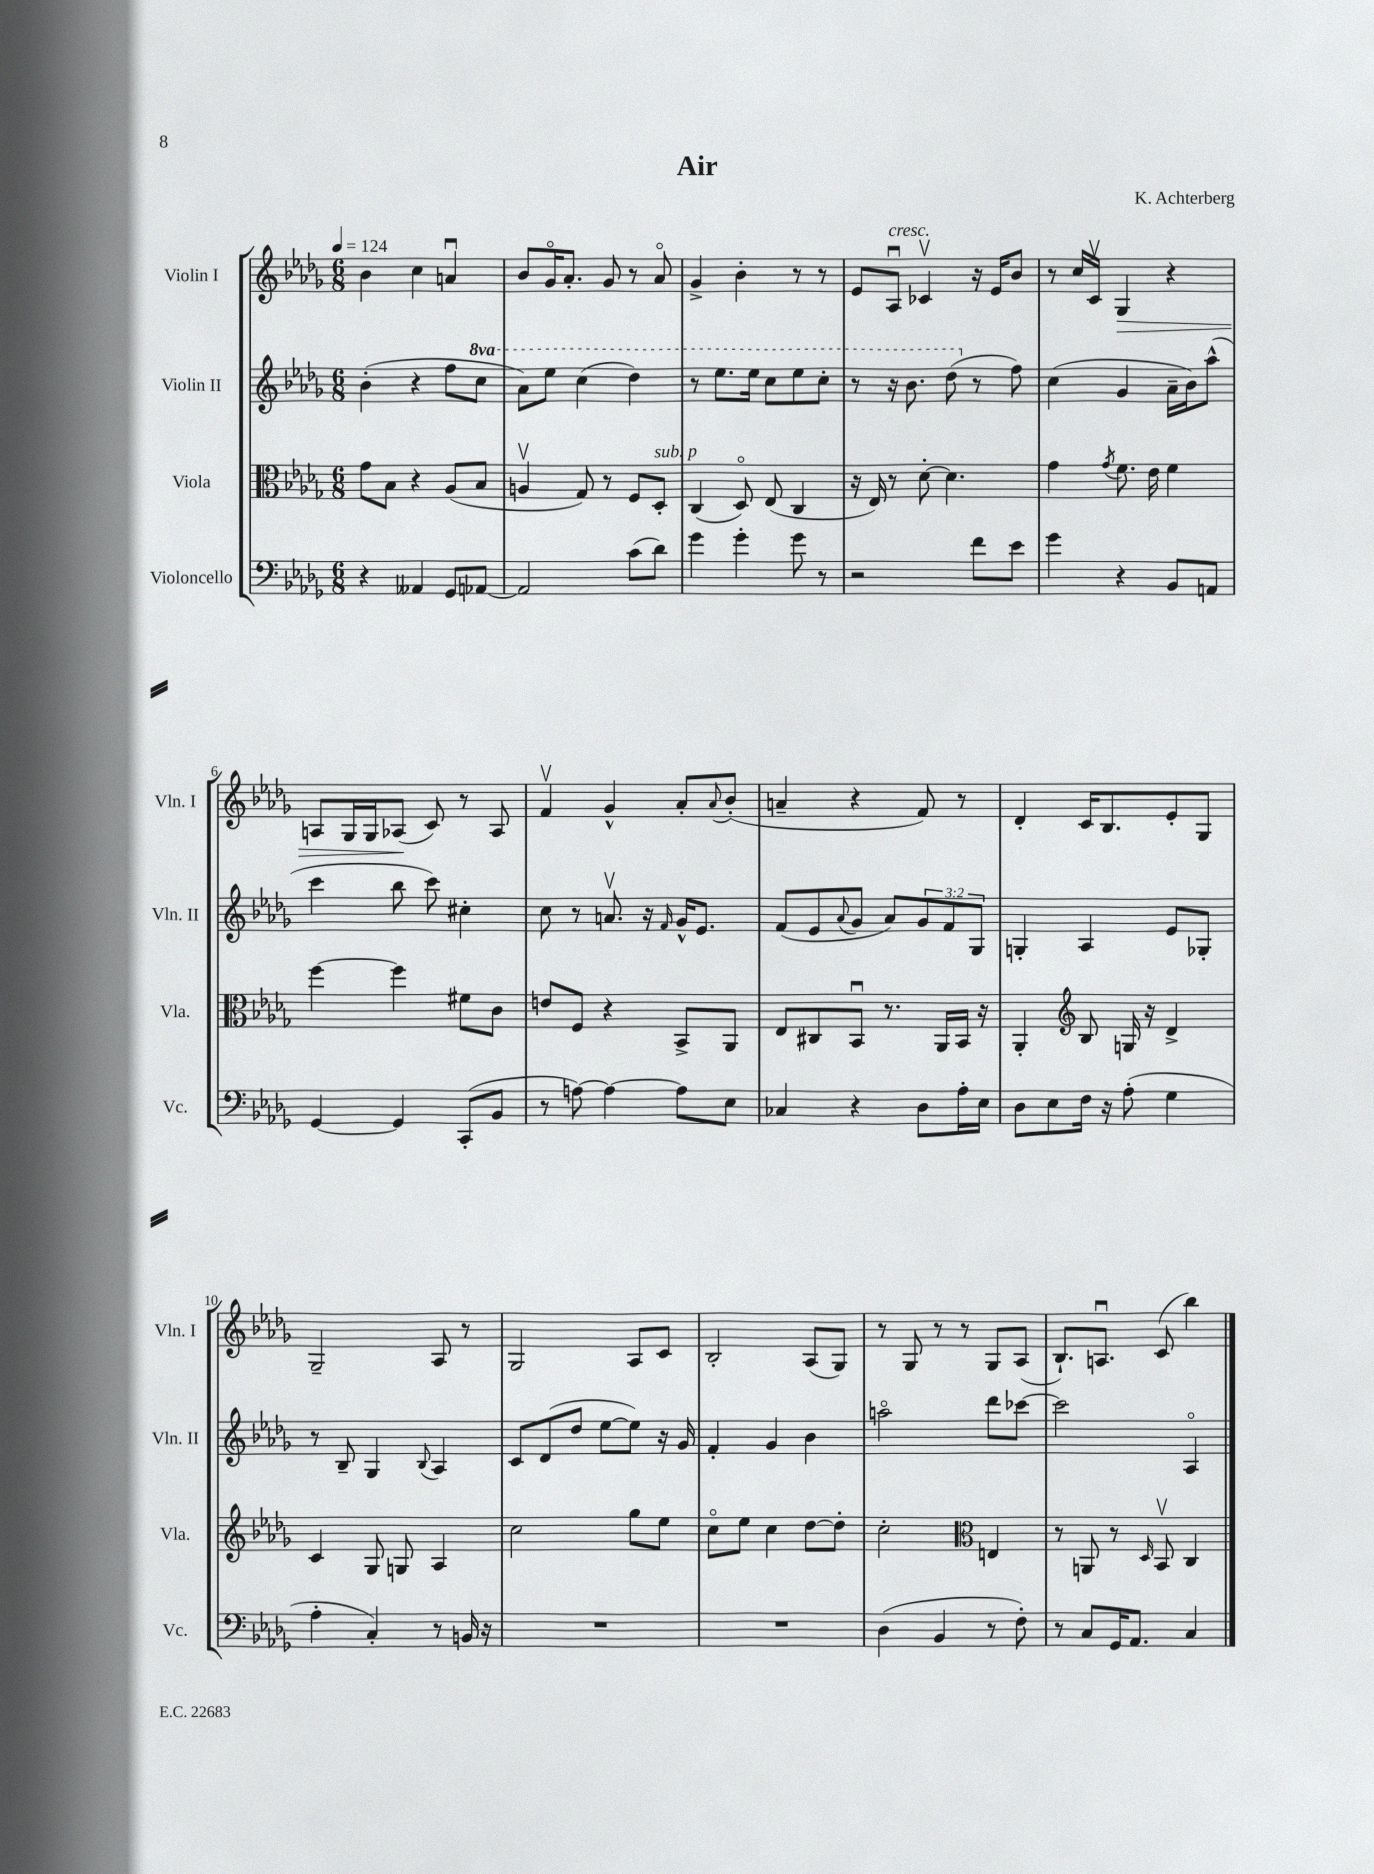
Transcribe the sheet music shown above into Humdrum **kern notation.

**kern	**kern	**kern	**kern
*staff4	*staff3	*staff2	*staff1
*clefF4	*clefC3	*clefG2	*clefG2
*k[b-e-a-d-g-]	*k[b-e-a-d-g-]	*k[b-e-a-d-g-]	*k[b-e-a-d-g-]
*M6/8	*M6/8	*M6/8	*M6/8
*MM124	*MM124	*MM124	*MM124
4r	8g-	(4b-'	4b-
.	8B-	.	.
4AA--	4r	4r	4cc
8GG-	(8A-	8ff	4au
[8AA-	8B-	8ccc	.
=	=	=	=
2AA-]	4Av	8aa-)	8b-
.	.	8eee-	16g-o
.	.	.	8.a-'
.	8G-)	(4ccc	.
.	8r	.	8g-
(8c	8F	4ddd-)	8r
8d-)	8D-'	.	8a-o
=	=	=	=
4g-	(4C	8r	4g-^
.	.	8.eee-	.
4g-'	8D-o)	.	4b-'
.	.	16eee-	.
.	(8E-	8ccc	.
8g-	4C	8eee-	8r
8r	.	8ccc'	8r
=	=	=	=
2r	16r	8r	8e-
.	16E-)	.	.
.	8r	16r	8A-u
.	.	8.bb-	.
.	[8d-'	.	4c-v
.	4.d-]	(8ddd-	.
8f	.	8r	16r
.	.	.	16e-
8e-	.	8ff)	8b-
=	=	=	=
4g-	4g-	(4cc	8r
.	.	.	16cc
.	.	.	16cv
.	8qg-	.	.
4r	8.f	4g-	4G-
.	16e-	.	.
8BB-	4f	16a-~	4r
.	.	16b-)	.
8AA	.	(8aa-^^	.
=	=	=	=
[4GG-	[4ff	4ccc	8A
.	.	.	16G-
.	.	.	16G-
4GG-]	4ff]	8bb-	(8A-
.	.	8ccc)	8c)
(8CC'	8f#	4cc#'	8r
8BB-	8c	.	8A-
=	=	=	=
8r	8e	8cc	4fv
[8A)	8F	8r	.
4A_	4r	8.av	4g-^^
.	.	16r	.
.	.	16qqf	.
8A]	8BB-^	16g-^^	8a-'
.	.	8.e-	.
.	.	.	8qqa-
8E-	8AA-	.	(8b-'
=	=	=	=
4C-	8E-	(8f	4a~
.	8C#	8e-	.
.	.	8qqa-	.
4r	8BB-u	8g-	4r
.	8.r	8a-)	.
8D-	.	12g-	8f)
.	16AA-	.	.
.	.	12f	.
16A-'	16BB-	.	8r
.	.	12G-	.
16E-	16r	.	.
=	=	=	=
8D-	4AA-'	4G'	4d-'
8E-	.	.	.
*	*clefG2	*	*
16F	8B-	4A-	16c
16r	.	.	8.B-
(8A-'	16G	.	.
.	16r	.	.
4G-	4d-^	8e-	8e-'
.	.	8G-'	8G-
=	=	=	=
4A-'	4c	8r	2G-~
.	.	8B-~	.
4C')	8G-	4G-	.
.	8G	.	.
.	.	8qqB-	.
8r	4A-	4A-	8A-
16BB	.	.	8r
16r	.	.	.
=	=	=	=
2.r	2cc	8c	2G-
.	.	(8d-	.
.	.	8dd-	.
.	.	[8ee-	.
.	8gg-	8ee-])	8A-
.	8ee-	16r	8c
.	.	16g-	.
=	=	=	=
2.r	8cco	4f'	2B-'
.	8ee-	.	.
.	4cc	4g-	.
.	[8dd-	4b-	(8A-
.	8dd-']	.	8G-)
=	=	=	=
(4D-	2cc'	2aao	8r
.	.	.	8G-
4BB-	.	.	8r
.	.	.	8r
*	*clefC3	*	*
8r	4E	8ddd-	8G-
8F')	.	[8ccc-	(8A-
=	=	=	=
8r	8r	2ccc-]	8.B-`)
8C	8AA	.	.
.	.	.	8.Au
16GG-	8r	.	.
8.AA-	.	.	.
.	16qqD-	.	.
.	8BB-v	.	(8c
4C	4C	4A-o	4bb-)
==	==	==	==
*-	*-	*-	*-
